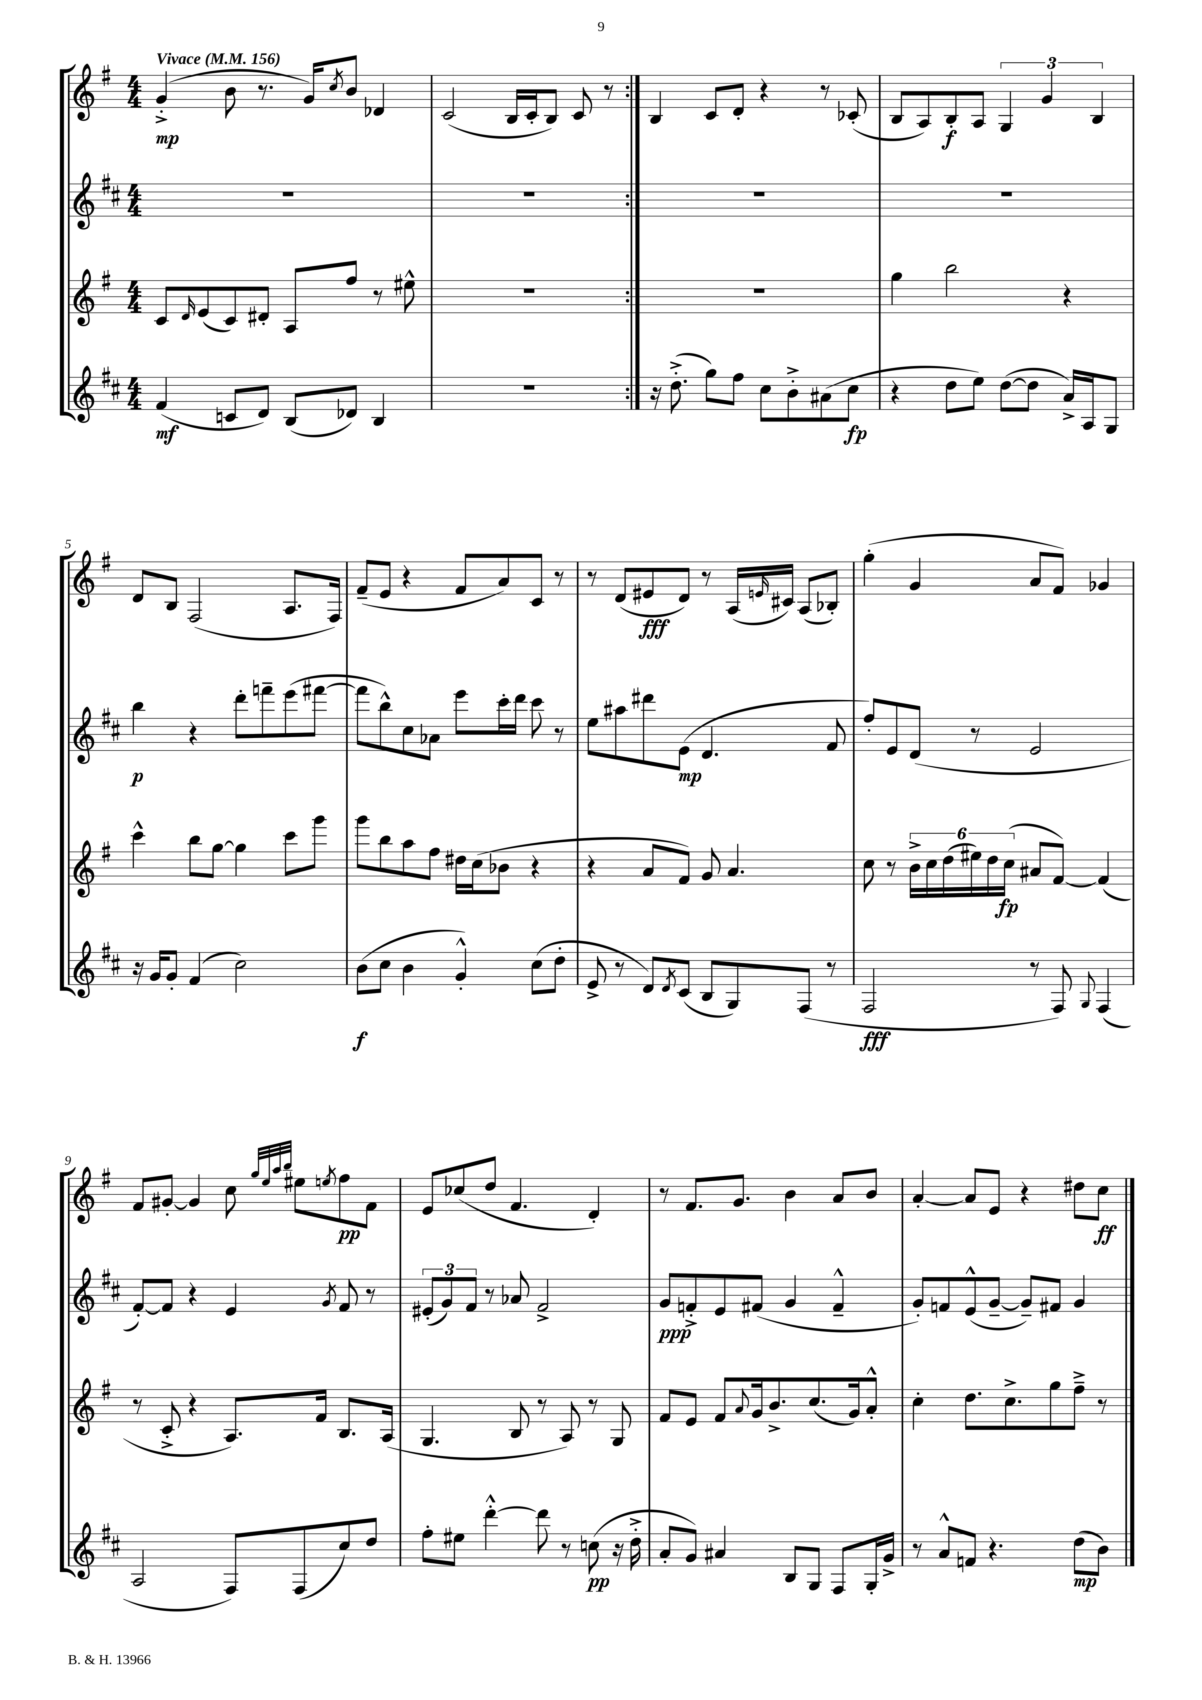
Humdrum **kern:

**kern	**kern	**kern	**kern
*staff4	*staff3	*staff2	*staff1
*clefG2	*clefG2	*clefG2	*clefG2
*k[f#c#]	*k[f#]	*k[f#c#]	*k[f#]
*M4/4	*M4/4	*M4/4	*M4/4
*MM156	*MM156	*MM156	*MM156
(4f#/	8c/L	1r	(4g'^/
.	16qqd/	.	.
.	(8e/	.	.
8c/L	8c/)	.	8b\
8d/J)	8d#'/J	.	8.r
(8B/L	8A/L	.	.
.	.	.	16g/LK)
.	.	.	8qcc/
8d-/J)	8ff#/J	.	8b/J
4B/	8r	.	4d-/
.	8ee#^^\	.	.
=	=	=	=
1r	1r	1r	(2c/
.	.	.	16B/LL
.	.	.	16c'/J
.	.	.	8B/J)
.	.	.	8c/
.	.	.	8r
=:|!	=:|!	=:|!	=:|!
16r	1r	1r	4B/
(8.dd'^\	.	.	.
8gg\L)	.	.	8c/L
8ff#\J	.	.	8d'/J
8cc#\L	.	.	4r
8b'^\	.	.	.
(8a#\	.	.	8r
8cc#\J	.	.	(8c-'/
=	=	=	=
4r	4gg\	1r	8B/L
.	.	.	8A/)
8dd\L	2bb\	.	8B'/
8ee\J)	.	.	8A/J
([8dd\L	.	.	6G/
8dd\]J	.	.	.
.	.	.	6g/
16a^/LL)	4r	.	.
16A/J	.	.	.
.	.	.	6B/
8G/J	.	.	.
=	=	=	=
16r	4ccc^^\	4bb\	8d/L
16g/LK	.	.	.
8g'/J	.	.	8B/J
(4f#/	8bb\L	4r	(2F#/
.	[8gg\J	.	.
2cc#\)	4gg\]	8ddd'\L	.
.	.	8fff~\	.
.	8ccc\L	(8eee\	8.A/L
.	8ggg\J	[8fff#\J	.
.	.	.	16F#/Jk)
=	=	=	=
(8b\L	8ggg\L	8fff#\]L	(8f#~/L
8cc#\J	8bb\	8bb^^\)	8e/J
4b\	8aa\	8cc#\	4r
.	8ff#\J	8a-\J	.
4g'^^/)	16dd#\LL	8eee\L	8f#/L
.	(16cc\J	.	.
.	8b-\J	16ccc#'\L	8a/)
.	.	16ddd\JJ	.
(8cc#\L	4r	8ccc#\	8c/J
8dd'\J	.	8r	8r
=	=	=	=
8e^/	4r	8ee\L	8r
8r	.	8aa#\	(8d/L
8d/L)	8a/L	8ddd#\	8e#/
8qd/	.	.	.
(8c#/J	8f#/J)	(8e\J	8d/J)
8B/L	8g/	4.d/	8r
8G/)	4.a/	.	(16A/LL
.	.	.	16qqe/
.	.	.	16c#/JJ)
(8F#/J	.	.	(8A/L
8r	.	8f#/	8B-'/J)
=	=	=	=
2F#/	8cc\	8ff#'/L)	(4gg'\
.	8r	8e/	.
.	24b^\LL	(8d/J	4g/
.	24cc\	.	.
.	(24dd\	.	.
.	24ee#\)	8r	.
.	24dd\	.	.
.	(24cc\JJ	.	.
8r	8a#/L	2e/	8a/L
8F#/)	[8f#/J)	.	8f#/J)
8qqG/	.	.	.
(4F#/	(4f#/]	.	4g-/
=	=	=	=
2A/	8r	[8f#'/L)	8f#/L
.	8c'^/	8f#/]J	[8g#'/J
.	4r	4r	4g#/]
8F#/L)	8.A/L)	4e/	8cc\
.	.	.	32qqgg/LLL
.	.	.	32qqee/
.	.	.	32qqaa/
.	.	.	32qqbb/JJJ
(8F#/	.	.	8ee#\L
.	16f#/Jk	.	.
.	.	8qg/	8qee/
8cc#/)	8.B/L	8f#/	8ff#\
8dd/J	.	8r	8f#\J
.	(16A/Jk	.	.
=	=	=	=
8ff#'\L	4.G/	(12e#'/L	8e/L
.	.	12g/)	.
8ee#\J	.	.	(8cc-/
.	.	12f#/J	.
[4ddd'^^\	.	8r	8dd/J
.	8B/	8a-/	4.f#/
8ddd\]	8r	2f#^/	.
8r	8A/)	.	.
(8cc\	8r	.	4d'/)
16r	8G/	.	.
16dd'^\	.	.	.
=	=	=	=
8a'/L	8f#/L	8g/L	8r
8g/J)	8e/J	8f'^/	8.f#/L
4a#/	8f#/L	8e/	.
.	.	.	8.g/J
.	8qqa/	.	.
.	16g/k	(8f#/J	.
.	8.b^/	.	.
8B/L	.	4g/	4b\
8G/J	(8.cc/	.	.
8F#/L	.	4f#~^^/	8a/L
.	16g/k)	.	.
16G'/L	8a'^^/J	.	8b/J
16g^/JJ	.	.	.
=	=	=	=
8r	4cc'\	8g'/L)	[4a'/
8a^^/L	.	8f/	.
8f/J	8.dd\L	(8e^^/	8a/]L
4.r	.	[8g~/J	8e/J
.	8.cc^\	.	.
.	.	8g~/]L)	4r
.	8gg\	8f#/J	.
(8dd\L	8ff#~^\J	4g/	8dd#\L
8b\J)	8r	.	8cc\J
==	==	==	==
*-	*-	*-	*-
